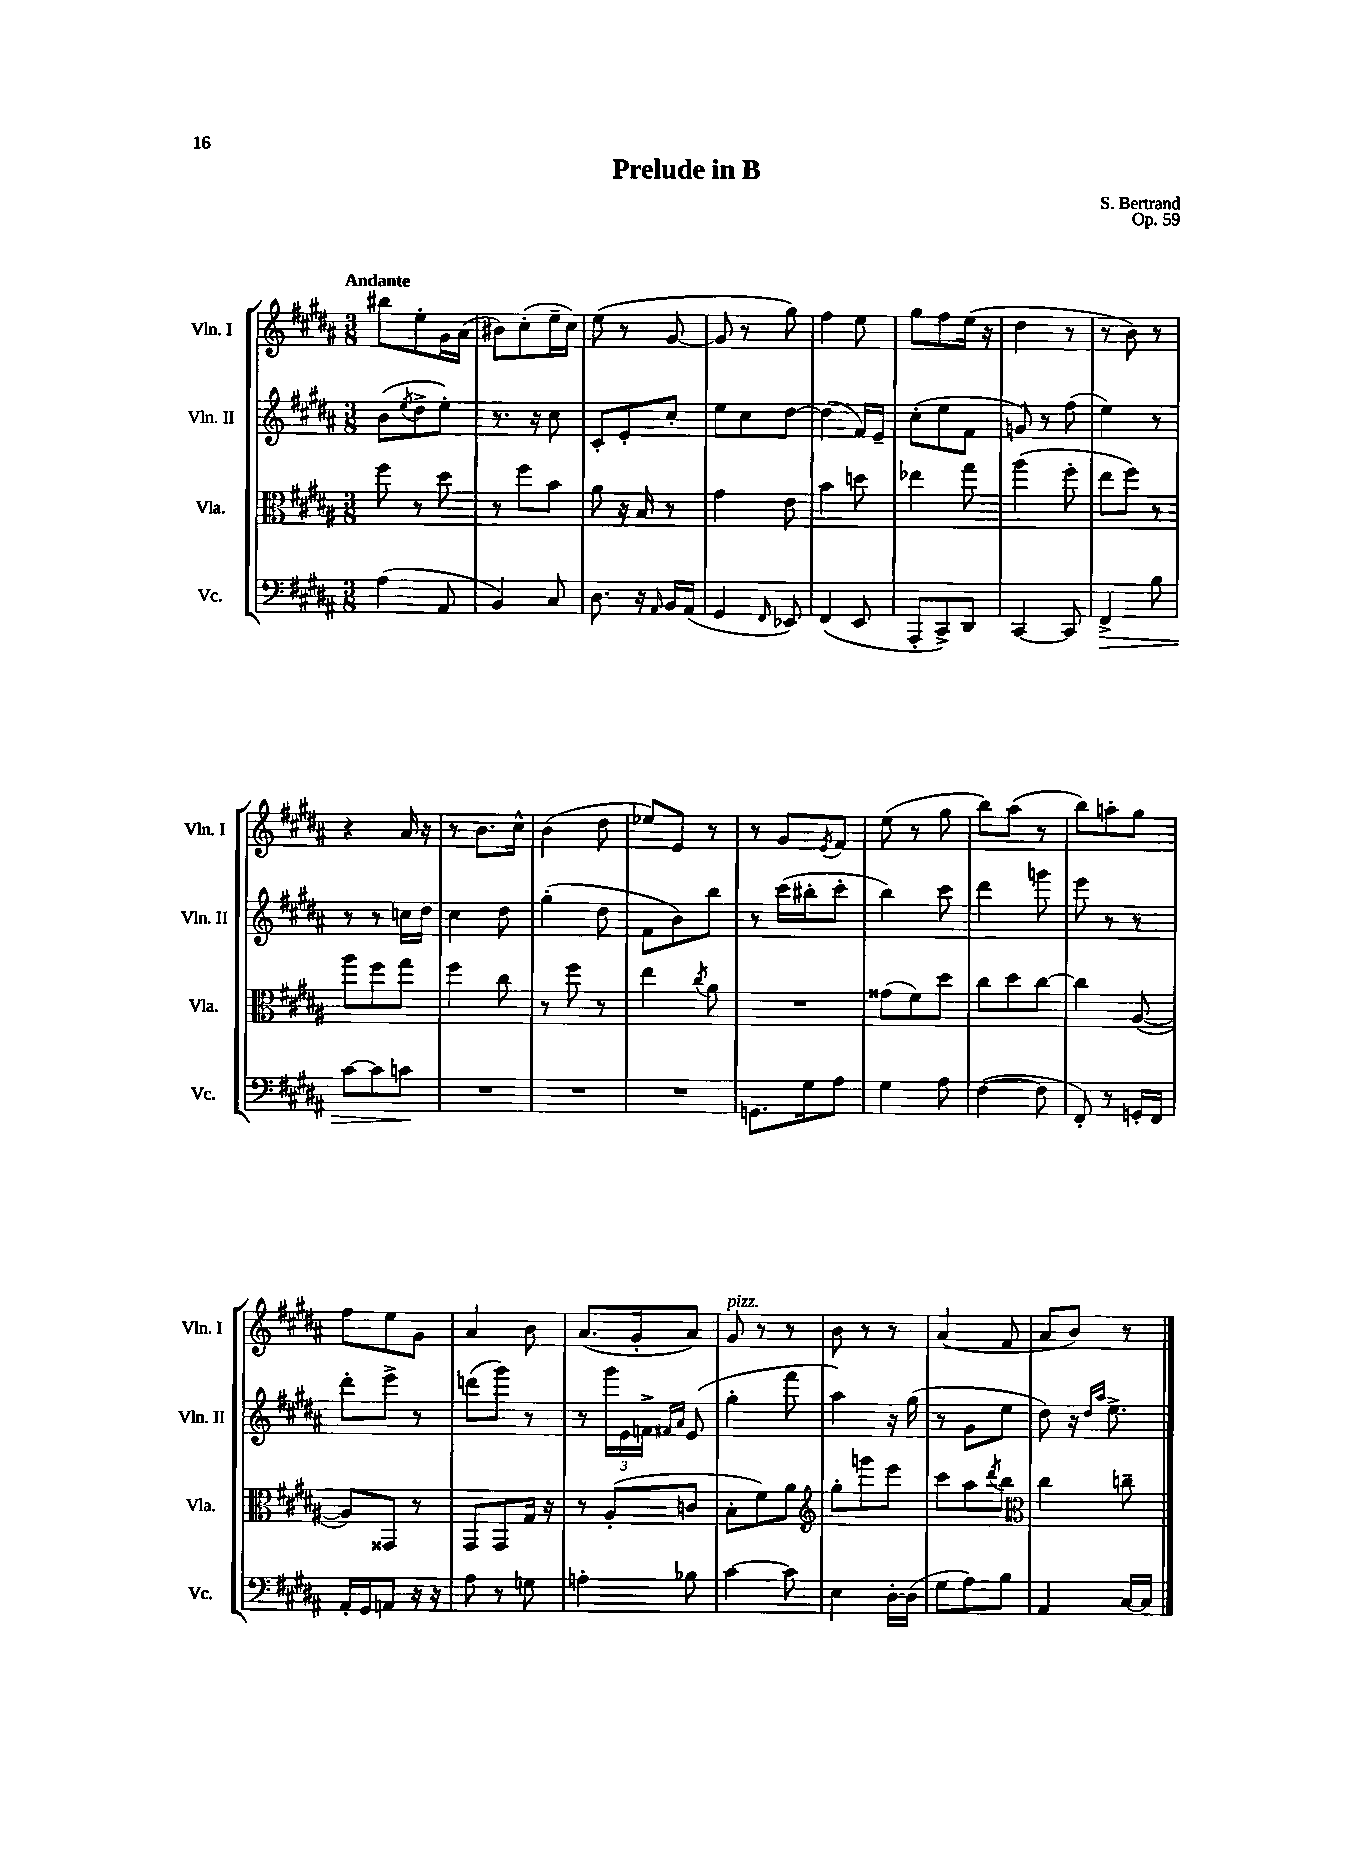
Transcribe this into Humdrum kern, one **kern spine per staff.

**kern	**kern	**kern	**kern
*staff4	*staff3	*staff2	*staff1
*clefF4	*clefC3	*clefG2	*clefG2
*k[f#c#g#d#a#]	*k[f#c#g#d#a#]	*k[f#c#g#d#a#]	*k[f#c#g#d#a#]
*M3/8	*M3/8	*M3/8	*M3/8
(4A#	8ff#	(8b	8bb#
.	.	8qee	.
.	8r	8dd#^	8ee'
8AA#	8dd#	8ee')	16g#
.	.	.	(16a#
=	=	=	=
4BB)	8r	8.r	8b#)
.	8ff#	.	(8cc#'
.	.	16r	.
8C#	8b	8cc#	16ee~
.	.	.	16cc#)
=	=	=	=
8.D#	8a#	8c#'	(8ee
.	16r	8e'	8r
16r	16B	.	.
16qqAA#	.	.	.
16BB	8r	8cc#'	[8g#
(16AA#	.	.	.
=	=	=	=
4GG#	4g#	8ee	8g#]
.	.	8cc#	8r
16qqFF#	.	.	.
8EE-)	8e	[8dd#	8gg#)
=	=	=	=
(4FF#	4b	(4dd#]	4ff#
8EE	8dd	16f#)	8ee
.	.	16e~	.
=	=	=	=
8AAA#'	4ee-	(8cc#'	8gg#
8CC#^)	.	8ee	8ff#
8DD#	8gg#	8f#	(16ee
.	.	.	16r
=	=	=	=
[4CC#	(4aa#	8g)	4dd#
.	.	8r	.
8CC#]	8ff#'	(8ff#	8r
=	=	=	=
4FF#^	8ee	4ee)	8r
.	8ff#)	.	8b)
8B	8r	8r	8r
=	=	=	=
[8c#	8aa#	8r	4r
8c#]	8ff#	8r	.
8c	8gg#	16cc	16a#
.	.	16dd#	16r
=	=	=	=
4.r	4ff#	4cc#	8r
.	.	.	8.b
.	8cc#	8dd#	.
.	.	.	16cc#^^
=	=	=	=
4.r	8r	(4gg#'	(4b
.	8ff#	.	.
.	8r	8dd#	8dd#
=	=	=	=
4.r	4ee	8f#	8ee-)
.	.	8b)	8e
.	8qcc#	.	.
.	8a#	8bb	8r
=	=	=	=
8.GG	4.r	8r	8r
.	.	(16ccc#	8g#
16G#	.	16bb#'	.
.	.	.	8qe
8A#	.	8ccc#'	8f#
=	=	=	=
4G#	(8g##	4bb)	(8ee
.	8f#)	.	8r
8A#	8dd#	8ccc#	8gg#
=	=	=	=
([4F#	8cc#	4ddd#	8bb)
.	8dd#	.	(8aa#
8F#]	[8cc#	8ggg	8r
=	=	=	=
8FF#')	4cc#]	8eee	8bb)
8r	.	8r	8aa'
16GG'	([8A#	8r	8gg#
16FF#	.	.	.
=	=	=	=
16AA#'	8A#])	8ddd#'	8ff#
16GG#	.	.	.
8AA	8GG##	8eee^	8ee
16r	8r	8r	8g#
16r	.	.	.
=	=	=	=
8A#	8GG#	(8ddd	4a#
8r	8GG#	8ggg#)	.
8G	16G#	8r	8b
.	16r	.	.
=	=	=	=
4A'	8r	8r	(8.a#
.	(8A#'	24ggg#	.
.	.	24e	.
.	.	.	16g#'
.	.	24f^	.
.	.	16qqf#	.
.	.	16qqa#	.
8B-	8c	(8e	8a#)
=	=	=	=
[4c#	8B'	4gg#'	8g#
.	8f#)	.	8r
8c#]	8a#	8fff#	8r
=	=	=	=
*	*clefG2	*	*
4E	8gg#'	4aa#)	8b
.	8ggg	.	8r
[16D#'	8eee	16r	8r
(16D#]	.	(16gg#	.
=	=	=	=
8G#	8ccc#	8r	(4a#
8A#)	8aa#	8g#	.
.	8qddd#	.	.
8B	8bb	8ee	8f#
=	=	=	=
*	*clefC3	*	*
4AA#	4cc#	8dd#)	8a#
.	.	16r	8b)
.	.	16qqdd#	.
.	.	16qqaa#	.
.	.	8.ee^	.
[16C#	8cc~	.	8r
16C#]	.	.	.
==	==	==	==
*-	*-	*-	*-
